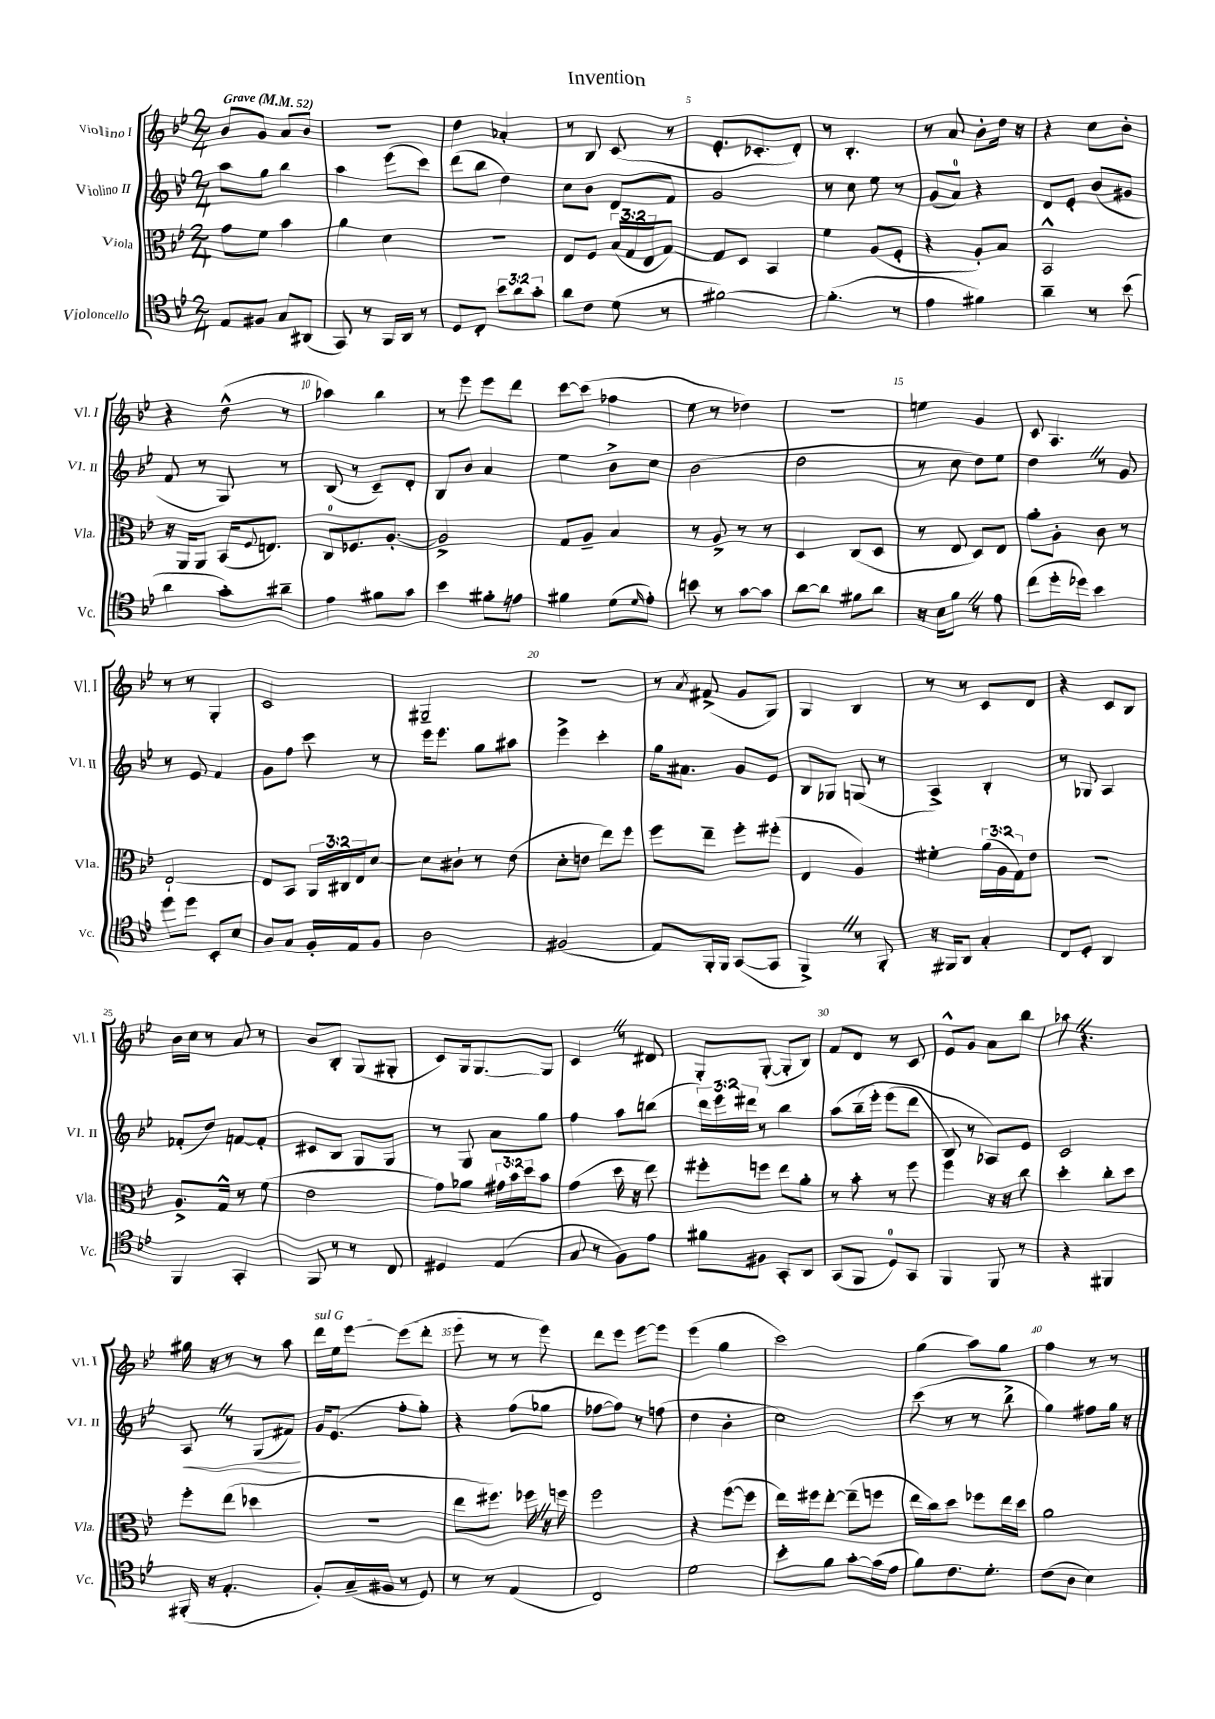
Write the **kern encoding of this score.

**kern	**kern	**kern	**kern
*staff4	*staff3	*staff2	*staff1
*clefC4	*clefC3	*clefG2	*clefG2
*k[b-e-]	*k[b-e-]	*k[b-e-]	*k[b-e-]
*M2/4	*M2/4	*M2/4	*M2/4
*MM52	*MM52	*MM52	*MM52
8E-	8g	8aa	8b-
8F#	8f	8gg	8g
8G	4b-	4bb-	8a
(8AA#	.	.	8b-
=	=	=	=
8GG)	4a	4aa	2r
8r	.	.	.
16FF	4d	(8eee-	.
16AA	.	.	.
8r	.	8ccc)	.
=	=	=	=
8D	2r	(8ddd	4dd
8C'	.	8bb-	.
12b-	.	4dd)	4a-'
12a	.	.	.
12g'	.	.	.
=	=	=	=
8a	8E-	8cc	8r
8c	8F	8b-	8B-
(8d	(24B-	8d	(8c
.	24G	.	.
.	24E-	.	.
8r	[8G)	8f	8r
=	=	=	=
[2f#)	8G]	2g	8.e-'
.	8D	.	.
.	.	.	8.c-'
.	4BB-	.	.
.	.	.	8d')
=	=	=	=
(4.f#']	4f	8r	8r
.	.	8cc	4.B-'
.	(8A	8ee-	.
8r	8F'	8r	.
=	=	=	=
4e-	4r	(8g	8r
.	.	8a)	8a
4f#)	8A')	4r	8b-'
.	8B-	.	16dd
.	.	.	16r
=	=	=	=
4a~	2BB-^^	8d	4r
.	.	8e-'	.
8r	.	(8b-	8cc
(8b-	.	8g#	8b-'
=	=	=	=
4a	16r	8f	4r
.	16AA	.	.
.	8AA	8r	.
8g')	(16BB-	8G)	(8dd^^
.	8qqF	.	.
.	8.E)	.	.
8a#~	.	8r	8r
=	=	=	=
4e-	8C	(8B-	4aa-)
.	8.F-	8r	.
8f#	.	8c~)	4bb-
.	[8.A'	.	.
8g	.	8d'	.
=	=	=	=
4b-	2A^]	8B-	8r
.	.	8b-	8eee-
8f#'	.	4a	8eee-
8e	.	.	8ddd
=	=	=	=
4f#	8G	4ee-	[8ccc
.	8A~	.	(8ccc]
(8d	4B-	8b-^	4ff-
16qqd	.	.	.
8e-')	.	8cc	.
=	=	=	=
8b	8r	(2b-	8ee-
8r	8A^	.	8r
[8g	8r	.	4dd-)
8g]	8r	.	.
=	=	=	=
[8a	4D	2dd	2r
8a]	.	.	.
8f#	(8C	.	.
8a	8D	.	.
=	=	=	=
16r	8r	8r	4ee
16B-	.	.	.
8f	8E-	8cc	.
8r	8D)	8dd)	4g
8e-	8E-	8ee-	.
=	=	=	=
(8cc	8a'	4dd	8c
16dd'	8A'	.	4.A
16dd-)	.	.	.
4b-	8c	8r	.
.	8r	8g	.
=	=	=	=
8dd	[2E-`	8r	8r
8dd	.	8e-	8r
8BB-'	.	4f	4G'
8B-	.	.	.
=	=	=	=
8A	8E-]	8g	2c
8G	8BB-	8ff	.
16F'	24AA	8ccc	.
.	24C#	.	.
16E-	.	.	.
.	24E-	.	.
8F	[8d	8r	.
=	=	=	=
2A	8d]	16eee-	2G#~
.	.	8.eee-	.
.	8c#`	.	.
.	8r	8gg	.
.	(8e-	8aa#	.
=	=	=	=
(2F#	8d'	4eee-^	2r
.	8e	.	.
.	8ee-)	4ccc'	.
.	8ff	.	.
=	=	=	=
8E-)	8ff	16gg	8r
.	.	8.a#	.
.	.	.	8qa
16FF'	8ee-~	.	(8f#^
16FF	.	.	.
([8GG	8ff'	8g	8g
8GG]	(8ff#'	8e-	8G)
=	=	=	=
4FF^)	4E-	8B-	4G
.	.	8G-	.
8r	4A)	(8G	4B-
8FF'	.	8r	.
=	=	=	=
16r	4f#'	4A^)	8r
16FF#	.	.	.
8AA	.	.	8r
4G'	(24a	4B-'	8c
.	24A	.	.
.	24G)	.	.
.	8e-	.	8d
=	=	=	=
8C	2r	8r	4r
8D'	.	8G-	.
4AA	.	4A	8c
.	.	.	8B-
=	=	=	=
4FF	8.A^	(8f-'	16b-
.	.	.	16cc
.	.	8dd)	8r
.	16G^^	.	.
4GG'	8r	[8f	8a
.	(8f	8f']	8r
=	=	=	=
8FF	2e-	8c#	8b-
8r	.	8B-	8B-'
8r	.	8G	(8G
8C	.	8G	8G#'
=	=	=	=
4D#	8g)	8r	8c)
.	8a-	8G	16G
.	.	.	[8.G
(4E-	24g#	8a	.
.	24b-	.	.
.	24dd	.	.
.	8b-	8gg	8G]
=	=	=	=
8G	(4g	4ff	4c
8r	.	.	.
8F)	16dd	8aa	8r
.	16r	.	.
8e-	8ee-)	(8bb	8d#
=	=	=	=
8f#	8ff#'	24ddd)	8G'
.	.	24eee-	.
.	.	24ddd#	.
8F#	8ff	8r	([8G'
8GG'	8ee-	4bb-	8G']
8AA	8a'	.	8B-)
=	=	=	=
(8GG	8r	(8aa	8f
8FF	8b-'	&(16bb-~	8d
.	.	16eee-')	.
8D)	8r	(8eee-	8r
8GG	8ff	8ddd	8c
=	=	=	=
4FF	4ff	8B-)	8e-^^
.	.	8r	8g
8FF	16r	8A-&)	8a
.	16r	.	.
8r	8cc	8e-	8bb-
=	=	=	=
4r	4dd'	2c	8aa-
.	.	.	4.r
4FF#	8cc'	.	.
.	8dd	.	.
=	=	=	=
(16FF#'	8ff'	8A	16gg#
16r	.	.	16r
4.E-'	(8ee-	8r	8r
.	4dd-	(8G	8r
.	.	8f#)	8aa
=	=	=	=
8F')	2r	16g	16ddd
.	.	(8.e-	16ee-
(16G~	.	.	[8eee-
16F#	.	.	.
8r	.	8ff'	(8eee-]
8D)	.	8gg')	8ddd'
=	=	=	=
8r	8ee-	4r	8eee-
8r	8.ff#)	.	8r
(4E-	.	(8ff	8r
.	16ff-	.	.
.	16r	8gg-	8eee-)
.	16ff	.	.
=	=	=	=
2C)	2ff	[8ff-	8ddd
.	.	8ff-])	8eee-
.	.	8r	[8eee-
.	.	(8ff	8eee-]
=	=	=	=
2d	4r	4dd	(4eee-
.	([8ff	4b-'	4gg
.	8ff]	.	.
=	=	=	=
8b-'	16ee-)	2cc)	2ccc)
.	16ff#	.	.
8f	[8ee-'	.	.
[8g'	(8ee-~]	.	.
(16g]	8ff	.	.
16e-	.	.	.
=	=	=	=
8f)	16ee-	(8ccc	(4gg
.	16cc)	.	.
8.c	8dd	8r	.
.	8ff-	8r	8aa)
8.d'	.	.	.
.	16ee-	8bb-^	8gg
.	16dd	.	.
=	=	=	=
(8c	2a	4gg)	4ff
8A	.	.	.
4B-)	.	8ff#	8r
.	.	16gg	8r
.	.	16r	.
==	==	==	==
*-	*-	*-	*-
